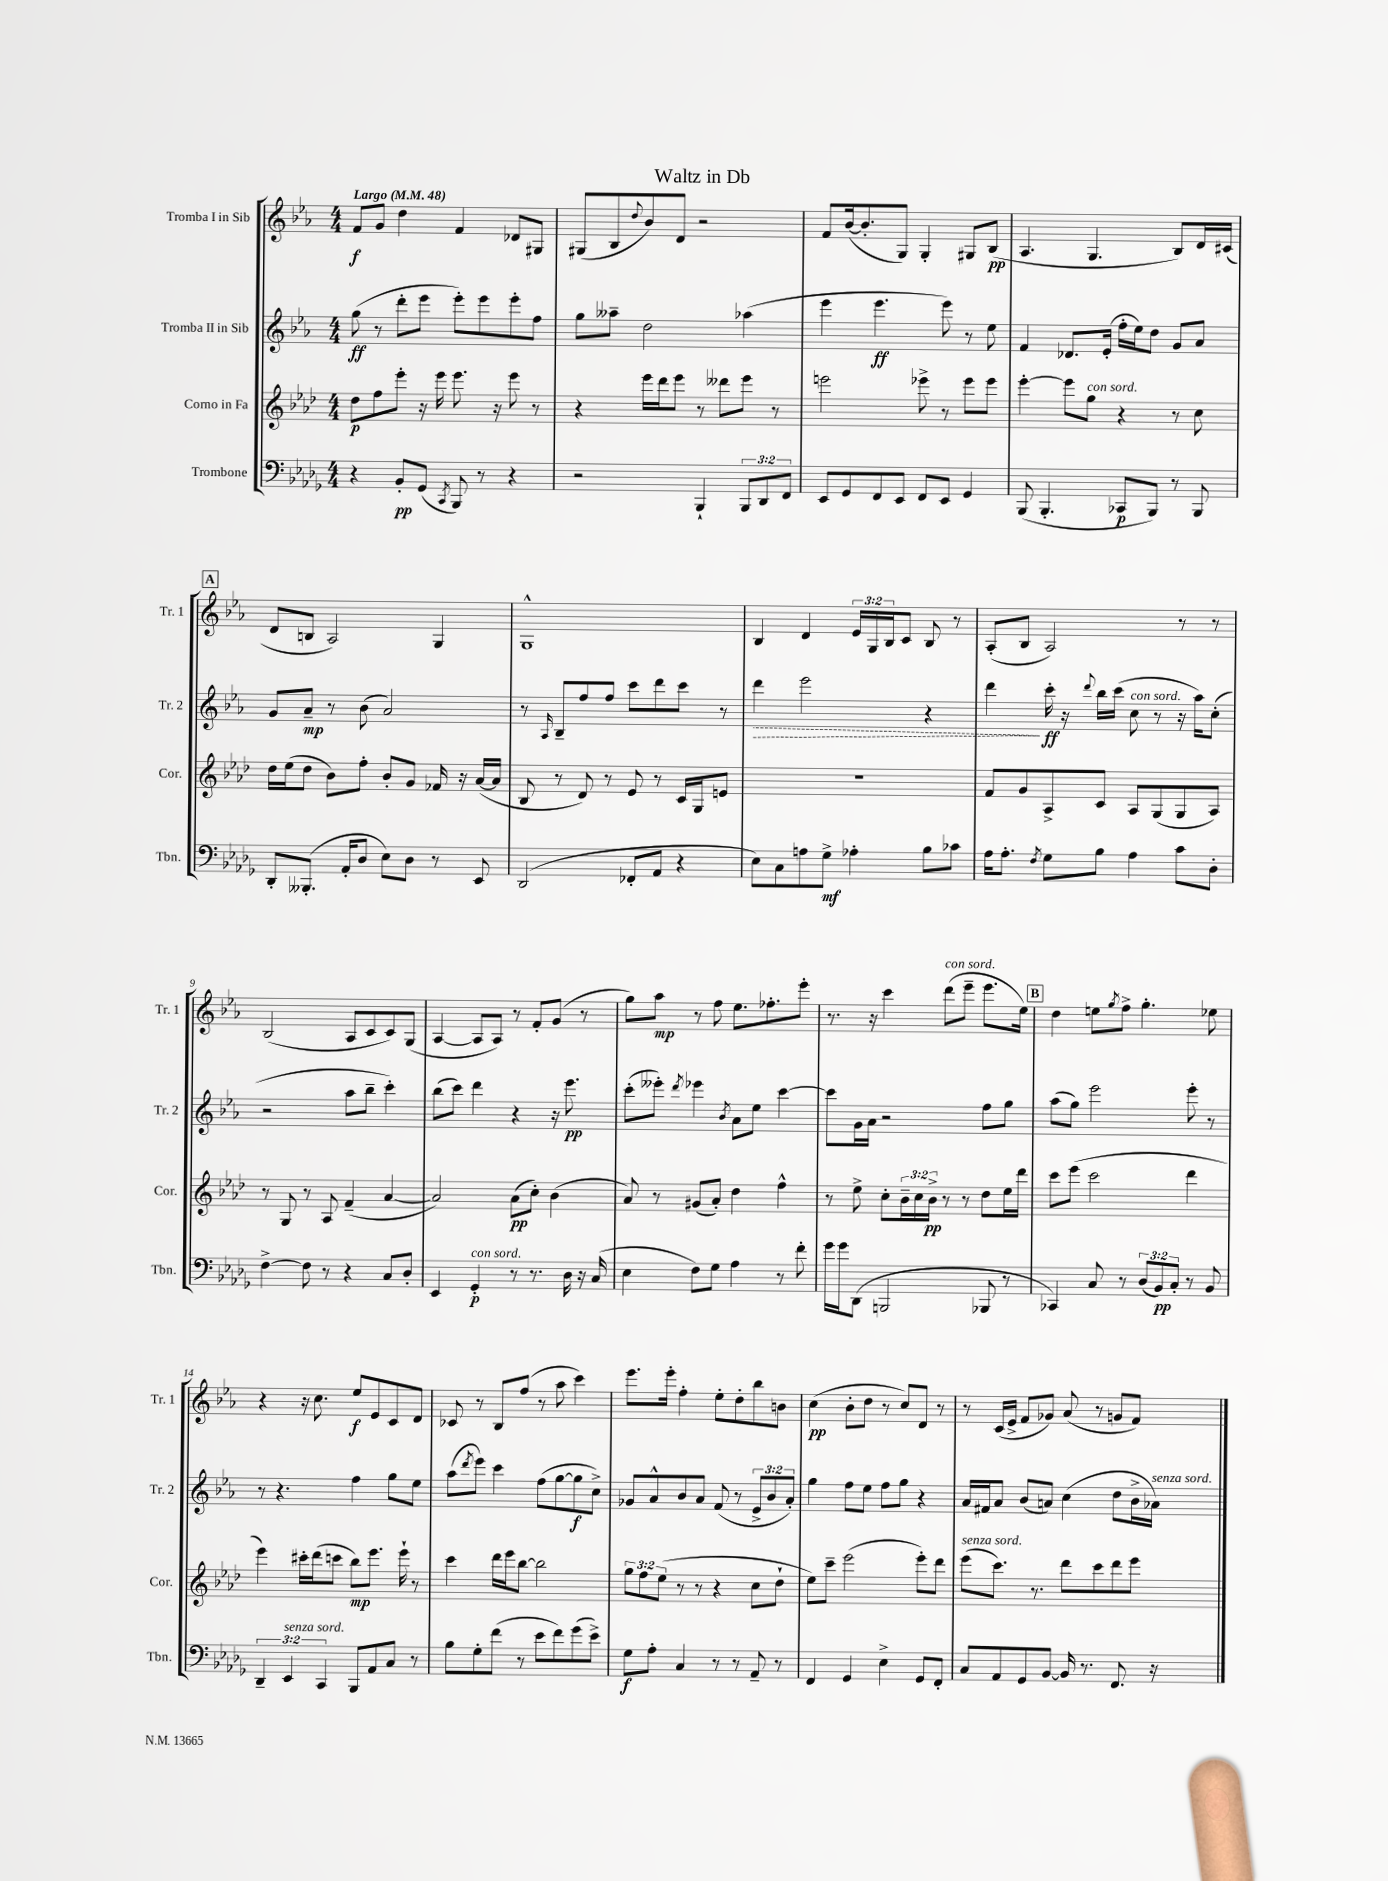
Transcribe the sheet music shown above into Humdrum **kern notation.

**kern	**kern	**kern	**kern
*staff4	*staff3	*staff2	*staff1
*clefF4	*clefG2	*clefG2	*clefG2
*k[b-e-a-d-g-]	*k[b-e-a-d-]	*k[b-e-a-]	*k[b-e-a-]
*M4/4	*M4/4	*M4/4	*M4/4
*MM48	*MM48	*MM48	*MM48
4r	8dd-	(8gg	8f
.	8ff	8r	8g
8BB-'	8eee-'	8ddd'	4dd
(8GG-	16r	8eee-	.
.	16eee-	.	.
8qCC	.	.	.
8BBB-)	8.eee-	8eee-')	4f
8r	.	8eee-	.
.	16r	.	.
4r	8eee-	8eee-'	8d-
.	8r	8ff	8G#
=	=	=	=
2r	4r	8gg	(8G#
.	.	8aa--~	8B-
.	.	.	8qqdd
.	16eee-	2dd	8b-)
.	16ddd-	.	.
.	8eee-	.	8d
4BBB-`	8r	.	2r
.	8ddd--	.	.
12BBB-	8eee-	(4aa-	.
12DD-	.	.	.
.	8r	.	.
12FF	.	.	.
=	=	=	=
8EE-	2eee	4eee-	8f
8GG-	.	.	([16b-
.	.	.	8.b-']
8FF	.	4.eee-	.
8EE-	.	.	8G)
8FF	8eee-^	.	4G'
8EE-	8r	8eee-)	.
4GG-	8eee-	8r	8G#
.	8eee-	8ee-	(8B-
=	=	=	=
(8BBB-	[4eee-'	4f	4.A-
4.BBB-'	.	.	.
.	8eee-]	8.d-	.
.	8gg	.	4.G
.	.	(16e-'	.
8CC-	4r	16ff'	.
.	.	16ee-)	.
8BBB-)	.	8dd	.
8r	8r	8g	8B-)
8BBB-	8cc	8a-	16d
.	.	.	(16c#
=	=	=	=
8DD-'	16dd-	8g	8d
.	(16ee-	.	.
(8.BBB--'	8dd-	8a-~	8B
.	8b-)	8r	2A-)
16AA-'	.	.	.
8D-	8ff'	(8b-	.
8E-)	8b-'	2a-)	.
8D-	8g	.	.
8r	16f-	.	4G
.	16r	.	.
8EE-	([16a-	.	.
.	16a-]	.	.
=	=	=	=
(2DD-	8B-	8r	1G^^
.	.	16qqA-	.
.	8r	8B-~	.
.	8d-)	8ff	.
.	8r	8ff	.
8FF-'	8e-	8ccc	.
8AA-	8r	8ddd	.
4r	16c	8ccc	.
.	16G	.	.
.	8e	8r	.
=	=	=	=
8E-)	1r	4ddd	4B-
8C	.	.	.
8A	.	2eee-	4d
8G-^	.	.	.
4A-'	.	.	24e-
.	.	.	24G
.	.	.	24B-
.	.	.	8c
8B-	.	4r	8B-
8c-	.	.	8r
=	=	=	=
16A-	8f	4ddd	(8A-'
8.A-'	.	.	.
.	8g	.	8B-
8qF	.	.	.
8G-	8A-^	16ccc'	2A-)
.	.	16r	.
.	.	8qqddd	.
8B-	8c	16bb-	.
.	.	(16ccc	.
4A-	8A-	8cc	.
.	(8G	8r	.
8c	8G	16r	8r
.	.	16aa-)	.
8D-'	8A-)	(8cc'	8r
=	=	=	=
[4F^	8r	2r	(2B-
.	8G	.	.
8F]	8r	.	.
8r	8A-	.	.
4r	(4f~	8aa-	8A-
.	.	8bb-~	8c
8C	[4a-	4ccc')	8c)
8D-'	.	.	(8G
=	=	=	=
4EE-	2a-])	(8bb-	[4A-
.	.	8ccc)	.
4GG-'	.	4ddd	8A-]
.	.	.	8A-)
8r	(8a-	4r	8r
8.r	8cc')	.	8f'
.	(4b-	16r	(8g
16D-	.	8.eee-	.
16r	.	.	8r
(16C	.	.	.
=	=	=	=
4E-	8a-)	(8ccc'	8gg)
.	8r	8eee--')	8aa-
.	.	8qddd	.
8F)	(8g#	4eee-	8r
8G-	8a-')	.	8ff
.	.	8qb-	.
4A-	4dd-	8a-	8.ee-
.	.	8ee-	.
.	.	.	8.ff-'
8r	4ff^^	[4ccc	.
8f'	.	.	8eee-'
=	=	=	=
16g-	8r	8ccc]	8.r
16g-	.	.	.
(8DD-	8ee-^	16g	.
.	.	16a-	16r
2BBB	8cc'	2r	4ccc
.	24b-~	.	.
.	24cc	.	.
.	24b-^	.	.
.	8r	.	(8ddd
.	8r	.	8eee-~
8BBB-	8dd-	8ff	8.eee-
8r	16ee-	8gg	.
.	16ddd-	.	16ee-)
=	=	=	=
4CC-)	8ccc	(8aa-	4dd
.	(8eee-	8gg)	.
8C	2ccc	2eee-	8ee
.	.	.	8qgg
8r	.	.	8ff^
(12D-	.	.	4.gg'
12BB-)	.	.	.
12C'	.	.	.
8r	4ddd-	8eee-'	.
8BB-	.	8r	8ee-
=	=	=	=
6DD-~	4eee-)	8r	4r
.	.	4.r	.
6EE-	.	.	.
.	16ccc#'	.	16r
.	(16ddd-	.	8.cc
6CC	.	.	.
.	8ccc	.	.
8BBB-	8bb-)	4ff	8ee-
8AA-	8.eee-	.	8e-
8C	.	8gg	8c
.	16eee-`	.	.
8r	8r	8ee-	8d
=	=	=	=
8B-	4ccc	(8aa-	8c-
.	.	8qddd	.
8G-'	.	8eee-)	8r
(8f	16ddd-	4ccc	8B-
.	16eee-	.	.
8r	[8bb-	.	(8ff
8e-	2bb-]	(8ff	8r
8f)	.	[8gg	8aa-
(8g-	.	8gg]	4ccc)
8e-^)	.	8cc^)	.
=	=	=	=
8G-	12gg	8g-	8.eee-
.	12ff	.	.
8A-'	.	8a-^^	.
.	(12ee-	.	.
.	.	.	16eee-'
4C	8r	8b-	4ff'
.	8r	8a-	.
8r	4r	(8f	8ee-'
8r	.	8r	8dd'
8AA-~	8cc	12e-^	8bb-
.	.	12b-	.
8r	8dd-`	.	8b
.	.	12a-')	.
=	=	=	=
4FF	8ee-)	4gg	(4cc
.	8ccc~	.	.
4GG-	(2eee-	8ff	8b-'
.	.	8ee-	8dd
4E-^	.	8ff	8r
.	.	8gg	8cc)
8GG-	8eee-')	4r	8d
8FF'	8ddd-	.	8r
=	=	=	=
8C	(8eee-	16a-	8r
.	.	16f#	.
8AA-	8.ccc)	8a-	(16c
.	.	.	16e-^
8GG-	.	(8b-	8f
.	8.r	.	.
[8BB-	.	8a)	8g-)
16BB-]	8ddd-	(4cc	(8a-
8.r	.	.	.
.	8ccc	.	8r
8.FF	8ddd-	8dd	8g
.	8eee-	16b-^	8f)
16r	.	16a-)	.
==	==	==	==
*-	*-	*-	*-
